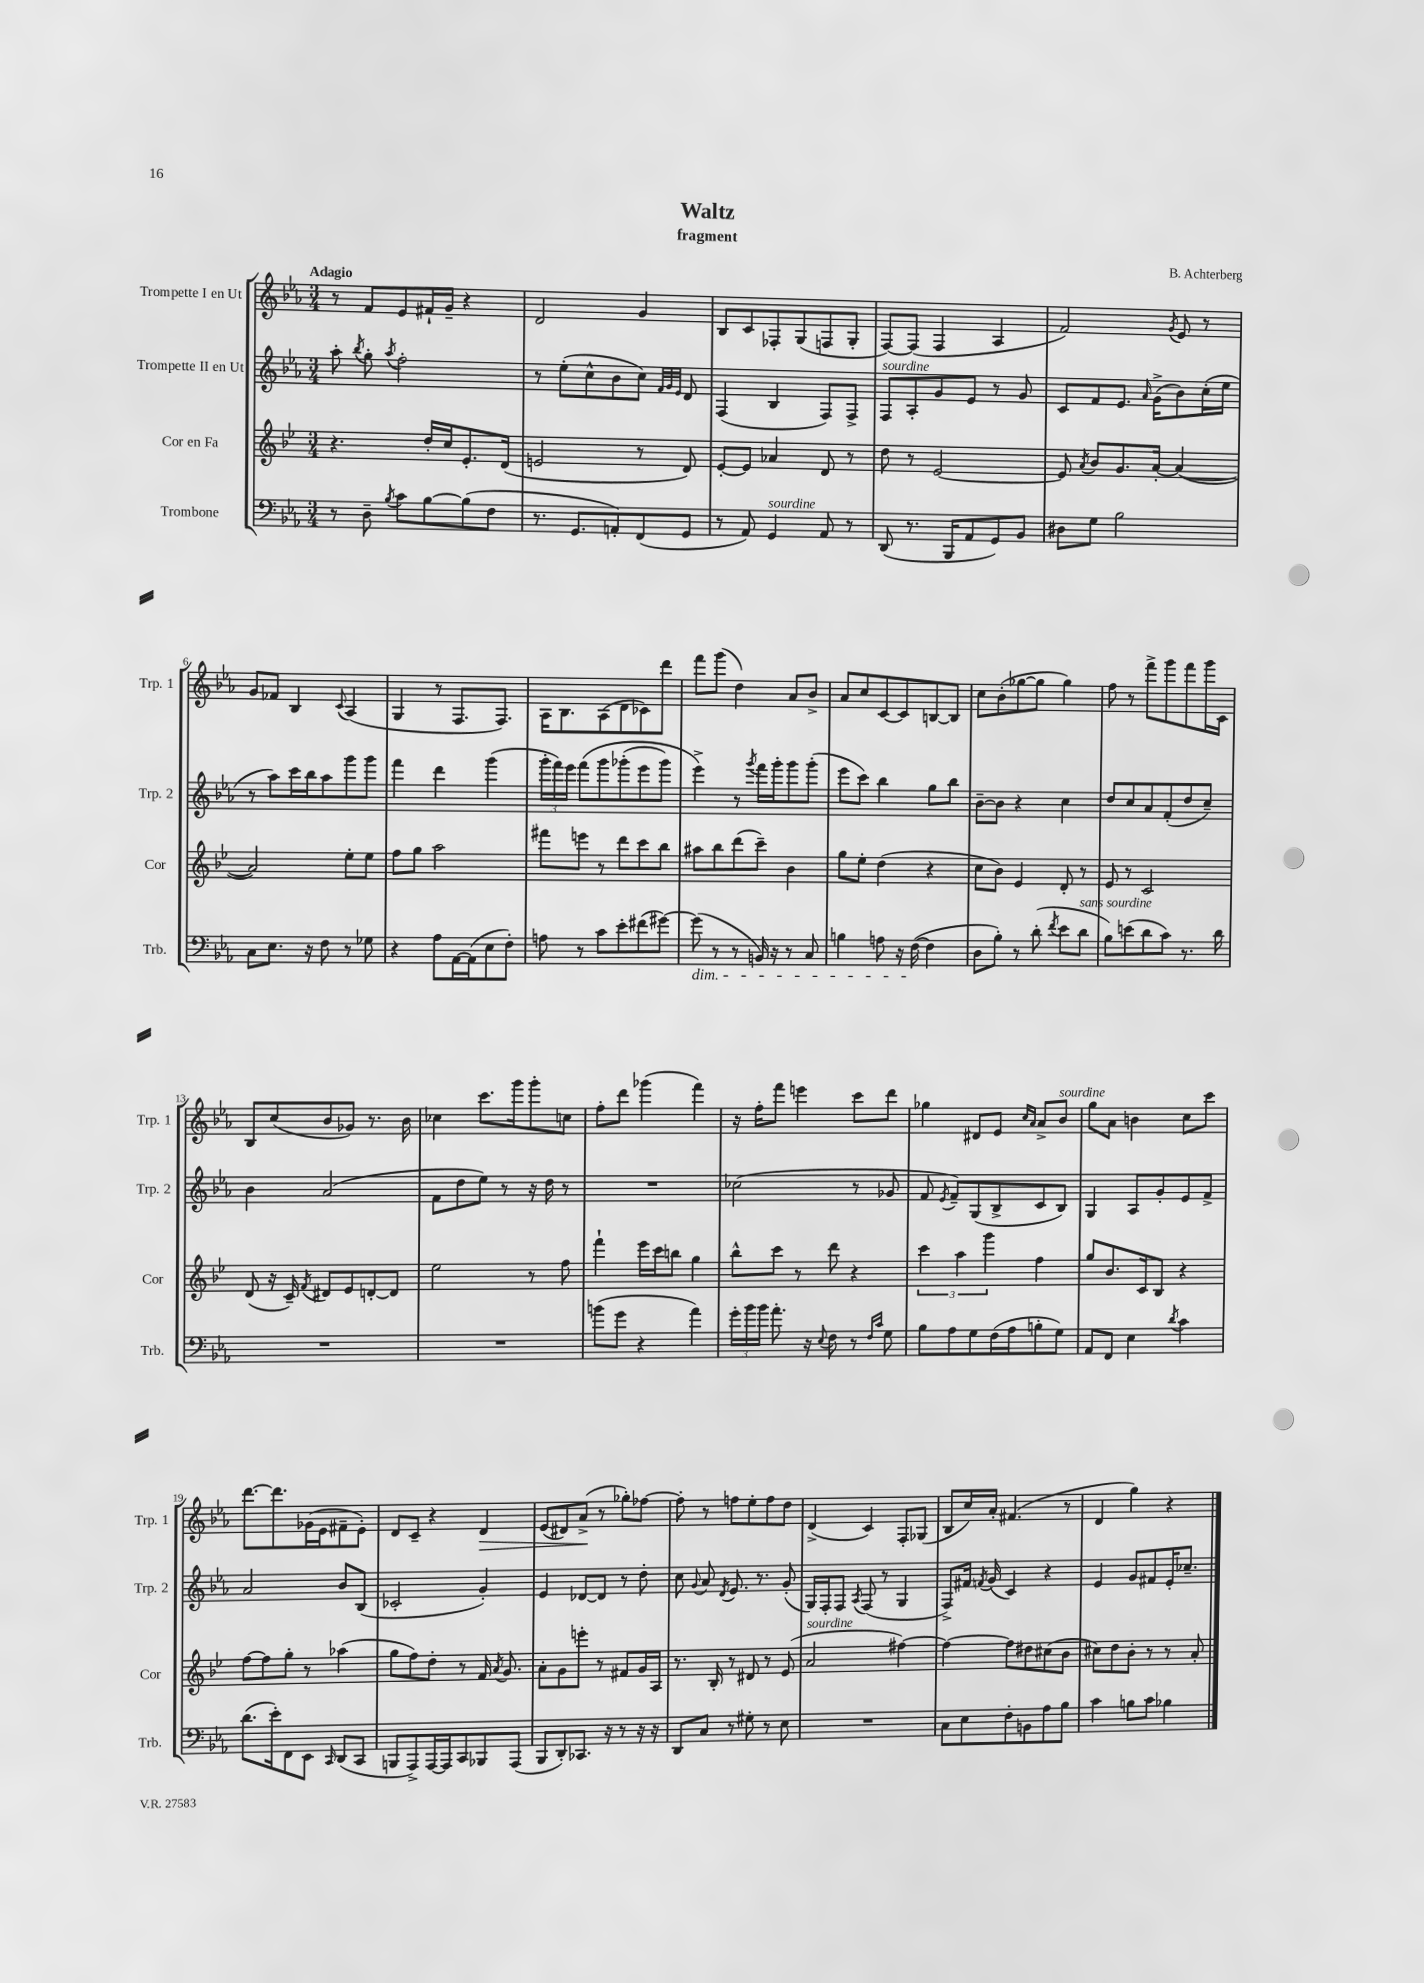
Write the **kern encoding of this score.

**kern	**kern	**kern	**kern
*staff4	*staff3	*staff2	*staff1
*clefF4	*clefG2	*clefG2	*clefG2
*k[b-e-a-]	*k[b-e-]	*k[b-e-a-]	*k[b-e-a-]
*M3/4	*M3/4	*M3/4	*M3/4
8r	4.r	8aa-'\	8r
.	.	8qbb-/	.
8D~\	.	8gg'\	8f/L
8qB-/	.	8qaa-/	.
8c\L	.	2ff'\	8e-/
[8B-\	16dd'/LL	.	16f#`/L
.	16cc/J	.	16g~/JJ
(8B-\]	8.e-'/	.	4r
8F\J	.	.	.
.	(16d/Jk	.	.
=	=	=	=
8.r	2e/	8r	2d/
.	.	(8ee-'\L	.
8.GG/L	.	.	.
.	.	8cc^^\	.
8AA'/)	.	8b-\	.
(8FF/	8r	8cc\J)	4g/
.	.	32qqf/LLL	.
.	.	32qqg/	.
.	.	32qqe-/JJJ	.
8GG/J	8d/)	8d/	.
=	=	=	=
8r	[8e-'/L	(4F/	8B-/L
8AA-/)	8e-/]J	.	8c/
4GG/	4a-/	4B-/	8F-'/
.	.	.	(8G/
8AA-/	8d/	8F/L)	8F/
8r	8r	8F^/J	8G'/J
=	=	=	=
(8DD/	8dd\	8F/L	[8F/L)
8.r	8r	8A-'/	(8F/]J
.	[2e-/	8g/	4F/
16BBB-/LK	.	.	.
8AA-/	.	8e-/J	.
8GG/)	.	8r	4A-/
8BB-/J	.	8g/	.
=	=	=	=
8D#\L	8e-/]	8c/L	2f/)
.	8qa/	.	.
8G\J	8b-/L	8f/	.
2B-\	8.g/	8.e-/J	.
.	.	16qqa-/	.
.	[16a'/Jk	(16g^\LK	.
.	.	.	8qg/
.	(4a/_	8b-\)	8e-/
.	.	(16cc'\L	8r
.	.	16ee-\JJ	.
=	=	=	=
8C\L	2a/])	8r	8g/L
8.E-\J	.	8aa-\L)	8f-/J
.	.	16ccc\L	4B-/
16r	.	16bb-\J	.
8F\	.	8aa-\	.
.	.	.	8qqc/
8r	8ee-'\L	8ggg\	(4A-/
8G-\	8ee-\J	8ggg\J	.
=	=	=	=
4r	8ff\L	4fff\	4G/
.	8gg\J	.	.
8A-\L	2aa\	4ddd\	8r
[16AA-\L	.	.	8.F/L
(16AA-\]J	.	.	.
8E-\	.	(4ggg\	.
.	.	.	8.F/J)
8F'\J)	.	.	.
=	=	=	=
8A\	8fff#\L	24ggg'\LL	16A-\LK
.	.	24fff\)	.
.	.	.	8.B-\
.	.	24eee-\JJ	.
8r	8eee\J	&(8fff\L	.
8c\L	8r	8ggg\	(8A-\
8e-'\	8ddd\L	(8ggg-'\	8d\
(8f#\	8ccc\	8eee-\	8c-\)
[8g#\J)	8bb-\J	8ggg-\J)	8ddd\J
=	=	=	=
(8g#\]	8aa#\L	4eee-^\&)	8fff\L
8r	8bb-\	.	(8ggg\J
8r	(8ddd\	8r	4dd\)
.	.	8qggg/	.
16BB/)	8ccc~\J)	16fff\LL	.
16r	.	16ggg'\J	.
8r	4b-\	8ggg\	8a-/L
8C/	.	(8ggg'\J	8b-^/J
=	=	=	=
4B\	8gg\L	8eee-\L	8a-/L
.	8ee-'\J	8ccc\J)	8cc/
8A\	(4dd\	4bb-\	[8c/
16r	.	.	8c/]
([16F\	.	.	.
4F\]	4r	8gg\L	[8B/
.	.	8bb-\J	8B/]J
=	=	=	=
8D\L	8cc\L	[8b-~\L	8cc\L
8B-'\J)	8b-\J)	8b-\]J	(8b-'\
8r	4e-/	4r	[8gg-\
(8d'\	.	.	8gg-\]J
8qf/	.	.	.
8e-\L	8d'/	4cc\	4gg-\)
8d\J	8r	.	.
=	=	=	=
8B-\L)	8e-/	8dd/L	8ff\
(8e\	8r	8cc/	8r
8d\	2c/	8a-/	8fff^\L
8c\J)	.	(8f'/	8ggg\
8.r	.	8dd/	8fff\
.	.	8cc~/J)	16ggg\L
16d\	.	.	16c\JJ
=	=	=	=
2.r	(8d/	4b-\	8B-/L
.	16r	.	(8cc/
.	16c~/)	.	.
.	8qf/	.	.
.	8d#/L	(2a-/	8b-/
.	8e-/	.	8g-/J)
.	[8d'/	.	8.r
.	8d/]J	.	.
.	.	.	16b-\
=	=	=	=
2.r	2ee-\	8f\L	4cc-\
.	.	8dd\	.
.	.	8ee-\J)	8.ccc\L
.	.	8r	.
.	.	.	16ggg\k
.	8r	16r	8ggg'\
.	.	16dd\	.
.	8ff\	8r	8cc\J
=	=	=	=
(8b\L	4fff`\	2.r	8ff'\L
8g\J	.	.	8ddd\J
4r	16eee-\LL	.	(4ggg-\
.	16ccc\J	.	.
.	8bb\J	.	.
4a-\)	4gg\	.	4fff\)
=	=	=	=
24g'\LL	8bb-^^\L	(2cc-\	16r
24b-\	.	.	.
.	.	.	16ff'\LK
24b-\JJ	.	.	.
8.a-'\	8ccc\J	.	8fff\J
.	8r	.	4eee\
16r	.	.	.
8qqE-/	.	.	.
8F\	8ddd\	.	.
8r	4r	8r	8ccc\L
16qqF/LL	.	.	.
16qqc/JJ	.	.	.
8G\	.	8g-/	8ddd\J
=	=	=	=
8B-\L	6ccc\	8f/	4gg-\
.	.	8qe-/	.
8A-\	.	8f~/L)	.
.	6aa\	.	.
8G\	.	(8G/	8d#/L
.	6ggg\	.	.
(16F\L	.	8B-^/	8e-/J
16A-\J	.	.	.
.	.	.	16qqcc/LL
.	.	.	16qqa-/JJ
8B'\	4ff\	8c/	8a-^/L
8G\J)	.	8B-/J)	8b-/J
=	=	=	=
8AA-/L	8gg/L	4G/	8gg\L
8FF/J	8.b-/	.	8a-\J
4E-\	.	8A-/L	4b\
.	16c/k	.	.
.	8B-/J	8g'/	.
8qd/	.	.	.
4c\	4r	8e-/	8cc\L
.	.	8f^/J	8ccc\J
=	=	=	=
(8.d\L	[8ff\L	2a-/	[8.ddd\L
.	8ff\]	.	.
16e-'\k)	.	.	8.ddd\]
8FF\	8gg'\J	.	.
8EE-\J	8r	.	(16g-\L
.	.	.	16e-\J
16qqCC/	.	.	.
(8DD/L	(4aa-\	8b-/L	8f#~\
8CC/J	.	(8B-/J	8e-'\J)
=	=	=	=
8BBB/L	8gg\L	2c-'/	8d/L
8AAA-^/)	8ff\)	.	8c~/J
[16AAA-/L	8dd'\J	.	4r
16AAA-/]J	.	.	.
8CC/	8r	.	.
8BBB-/	16f/	4g'/)	4d/
.	8qa/	.	.
.	8.g/	.	.
(8AAA-/J	.	.	.
=	=	=	=
8BBB-/L	8a'\L	4e-/	(8e-/L
8DD'/)	8g\	.	8d#/)
8.CC-/J	8eee'\J	[8d-/L	(8a-^/J
.	8r	8d-/]J	8r
16r	.	.	.
8r	8f#/L	8r	8gg-'\L)
16r	16g/L	8dd'\	[8ff-\J
16r	16A/JJ	.	.
=	=	=	=
8DD/L	8.r	8cc\	8ff-'\]
.	.	8qqg/	.
8C/J	.	8a-/	8r
.	16B-'/	.	.
.	.	8qd/	.
8r	8r	8.e-/	8ff\L
8G#'\	8d#/	.	8ee-'\
.	.	8.r	.
8r	8r	.	8ff\
8E-\	(8e-/	(8g'/	8dd\J
=	=	=	=
2.r	2a/	16G/LL)	(4d^/
.	.	16F'/J	.
.	.	8F/J	.
.	.	8qA-/	.
.	.	(8F/	4c/)
.	.	8r	.
.	[4ff#\)	4G/	8F'/L
.	.	.	(8G-/J
=	=	=	=
8C\L	4ff#\_	8F^/L)	8B-/L
8E-\	.	16f#/Jk	16cc/L)
.	.	8qf/	.
.	.	(16g/	16a-'/JJ
8F'\	8ff#\]L	4c/)	(4.f#/
8BB\	8dd#\	.	.
8A-\	(8cc#\	4r	.
8B-\J	8b-\J	.	8r
=	=	=	=
4c\	8cc#\L)	4e-/	4d/
.	8dd\	.	.
8B\L	8b-'\J	8g/L	4gg\)
8c\J	8r	8f#/	.
4B-\	8r	16e-'/K	4r
.	.	8.cc-~/J	.
.	8a'/	.	.
==	==	==	==
*-	*-	*-	*-
